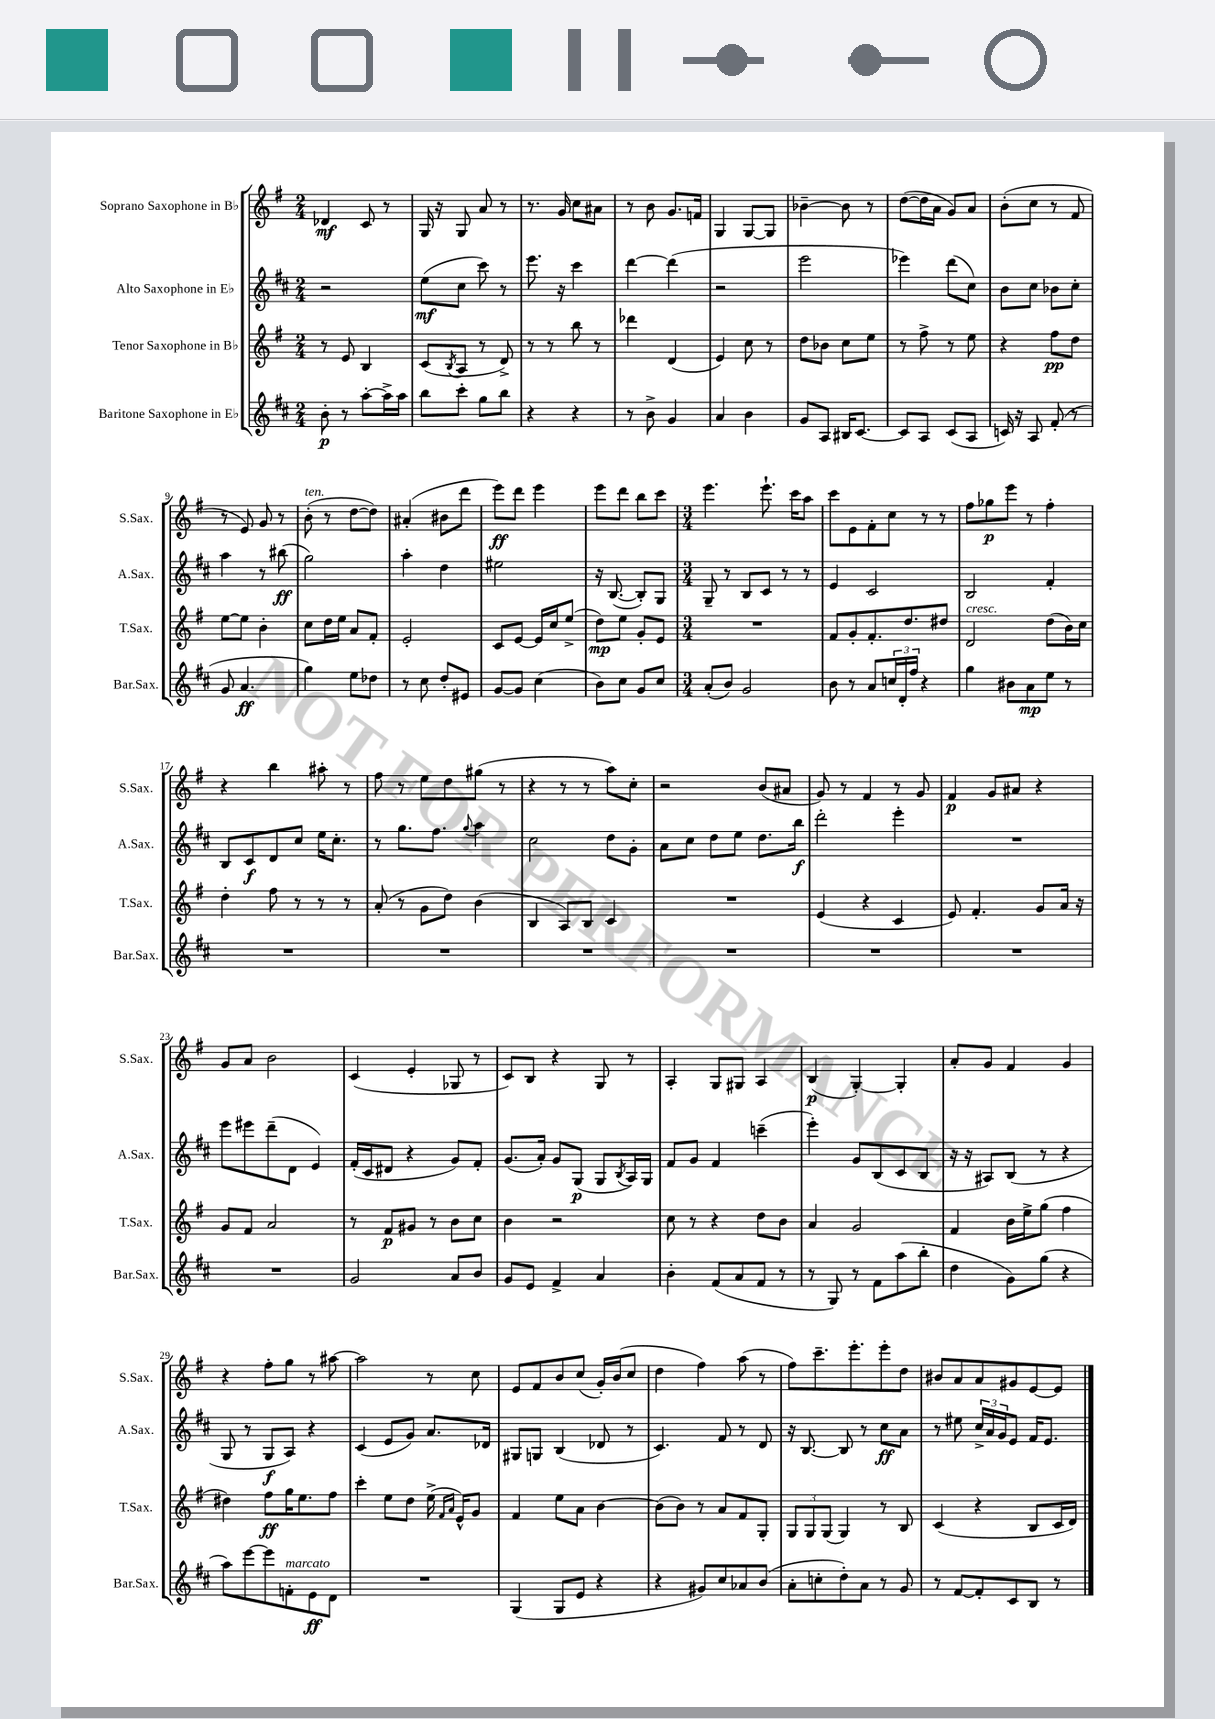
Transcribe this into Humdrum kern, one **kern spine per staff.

**kern	**kern	**kern	**kern
*staff4	*staff3	*staff2	*staff1
*clefG2	*clefG2	*clefG2	*clefG2
*k[f#c#]	*k[f#]	*k[f#c#]	*k[f#]
*M2/4	*M2/4	*M2/4	*M2/4
8b'\	8r	2r	4d-/
8r	8e/	.	.
[8aa'\L	4B/	.	8c/
16aa^\]L	.	.	8r
16aa\JJ	.	.	.
=	=	=	=
8bb\L	(8c/L	(8ee\L	16G/
.	.	.	16r
.	8qB/	.	.
8ccc#'\J	8A/J	8cc#\J	8G/
8gg\L	8r	8ccc#\)	8a/
8bb\J	8d^/)	8r	8r
=	=	=	=
4r	8r	8.eee\	8.r
.	8r	.	.
.	.	16r	16g/
4r	8bb\	4ccc#\	8cc\L
.	8r	.	8a#\J
=	=	=	=
8r	4ddd-\	[4ddd\	8r
8b^\	.	.	8b\
4g/	(4d/	(4ddd\]	8.g/L
.	.	.	16f/Jk
=	=	=	=
4a/	4e/)	2r	4G/
4b\	8cc\	.	[8G/L
.	8r	.	8G/]J
=	=	=	=
8g/L	8dd\L	2eee\	[4b-~\
8A/J	8b-\J	.	.
16B#/LK	8cc\L	.	8b-\]
[8.c#/J	.	.	.
.	8ee\J	.	8r
=	=	=	=
8c#/]L	8r	4eee-\)	([8dd\L
8A/J	8ff#^\	.	16dd\]L
.	.	.	16a\JJ
(8c#/L	8r	(8ddd\L	8g/L)
8A/J	8ee\	8cc#\J)	8a/J
=	=	=	=
16c/)	4r	8b\L	(8b'\L
16r	.	.	.
8A/	.	8cc#\J	8cc\J
(8f#'/	8ff#\L	8b-\L	8r
8r	8dd\J	8cc#'\J	8f#/
=	=	=	=
8g/	[8ee\L	4aa\	8r
4.a/	8ee\]J	.	8e/)
.	4b'\	8r	8g/
.	.	(8bb#\	8r
=	=	=	=
4gg\)	8cc\L	2gg\)	(8b'\
.	16dd\L	.	8r
.	16ee\JJ	.	.
8ee\L	8a/L	.	[8dd\L
8dd-\J	8f#'/J	.	8dd\]J)
=	=	=	=
8r	2e'/	4aa'\	(4a#'/
8cc#\	.	.	.
8dd'/L	.	4dd\	8b#\L
8e#/J	.	.	8ddd\J
=	=	=	=
[8g/L	8c/L	2ee#\	8eee\L)
8g/]J	[8e/J	.	8ddd\J
(4cc#\	16e/]LL	.	4eee\
.	16cc/J	.	.
.	(8ee^/J	.	.
=	=	=	=
8b\L)	8dd\L)	16r	8eee\L
.	.	([8.B/	.
8cc#\J	8ee\J	.	8ddd\J
8g/L	8g'/L	8B'/]L)	8bb\L
8cc#/J	8e/J	8G/J	8ccc\J
=	=	=	=
*M3/4	*M3/4	*M3/4	*M3/4
(8a'/L	2.r	8G~/	4.eee\
8b/J)	.	8r	.
2g/	.	8B/L	.
.	.	8c#/J	8.eee`\
.	.	8r	.
.	.	.	16ccc\LK
.	.	8r	8aa\J
=	=	=	=
8b\	8f#/L	4e/	8ccc\L
8r	8g'/	.	8e\
8a/L	8.f#'/	2c#/	8f#'\
24cc/L	.	.	8cc\J
24d'/	.	.	.
.	8.dd/	.	.
24ff#/JJ	.	.	.
4r	.	.	8r
.	8dd#/J	.	8r
=	=	=	=
4gg\	2d/	2B/	8ff#\L
.	.	.	8gg-\
8b#\L	.	.	8eee\J
8a\	.	.	8r
8ee\J	(8dd\L	4f#'/	4ff#'\
8r	16b\L)	.	.
.	16cc\JJ	.	.
=	=	=	=
2.r	4dd'\	8B/L	4r
.	.	8c#/	.
.	8ff#\	8d/	4bb\
.	8r	8cc#/J	.
.	8r	16ee\LK	8aa#'\
.	.	8.cc#'\J	.
.	8r	.	8r
=	=	=	=
2.r	(8a'/	8r	8ff#\
.	8r	8.gg\L	8r
.	8g\L	.	8ee\L
.	.	8.ff#\J	.
.	8dd\J)	.	8dd\
.	.	8qqgg/	.
.	(4b\	4aa\	(8gg#\J
.	.	.	8r
=	=	=	=
2.r	4B/	2cc#\	4r
.	8A/L)	.	8r
.	8B/J	.	8r
.	4c/	8dd\L	8aa\L)
.	.	8g'\J	8cc'\J
=	=	=	=
2.r	2.r	8a\L	2r
.	.	8cc#\J	.
.	.	8dd\L	.
.	.	8ee\J	.
.	.	8.dd\L	(8b/L
.	.	.	8a#/J
.	.	16bb\Jk	.
=	=	=	=
2.r	(4e/	2ddd'\	8g/)
.	.	.	8r
.	4r	.	4f#/
.	4c/	4eee'\	8r
.	.	.	8g/
=	=	=	=
2.r	8e/)	2.r	4f#/
.	4.f#'/	.	.
.	.	.	8g/L
.	.	.	8a#/J
.	8g/L	.	4r
.	16a/Jk	.	.
.	16r	.	.
=	=	=	=
2.r	8g/L	8eee\L	8g/L
.	8f#/J	8eee#\	8a/J
.	2a/	(8ddd~\	2b\
.	.	8d\J	.
.	.	4e/)	.
=	=	=	=
2g/	8r	(16f#'/LL	(4c/
.	.	16c#/J	.
.	8f#/L	8d#/J	.
.	8g#/J	4r	4e'/
.	8r	.	.
8a/L	8b\L	8g/L)	8G-/
8b/J	8cc\J	8f#'/J	8r
=	=	=	=
8g/L	4b\	(8.g/L	8c/L)
8e/J	.	.	8B/J
.	.	16a'/Jk)	.
4f#^/	2r	8g/L	4r
.	.	(8G/J	.
4a/	.	8G/L	8G/
.	.	8qB/	.
.	.	16A/L)	8r
.	.	16G/JJ	.
=	=	=	=
4b'\	8cc\	8f#/L	4A'/
.	8r	8g/J	.
(8f#/L	4r	4f#/	8G/L
8a/	.	.	8G#/J
8f#/J	8dd\L	(4ccc~\	4A/
8r	8b\J	.	.
=	=	=	=
8r	4a/	4eee'\)	(4B/
8G/)	.	.	.
8r	2g/	8g/L	[4G'/)
8f#\L	.	(8B/	.
(8aa\	.	8c#/	4G'/]
8bb'\J	.	8B/J	.
=	=	=	=
4dd\	4f#/	16r	8a'/L
.	.	16r	.
.	.	8A#/L)	8g/J
8g\L)	16b\LL	(8B/J	4f#/
.	16ee^\J	.	.
(8gg\J	(8gg\J	8r	.
4r	4ff#\	4r	4g/
=	=	=	=
8aa\L)	4dd#\)	8G/	4r
[8eee\	.	8r	.
8eee\]	8ff#\L	8G/L	8ff#'\L
8f'\	16gg\K	8A/J)	8gg\J
.	8.ee\	.	.
8e\	.	4r	8r
8d\J	8ff#\J	.	[8aa#\
=	=	=	=
2.r	4ccc'\	(4c#/	2aa#\]
.	8ee\L	8e/L	.
.	8dd\J	8g/J)	.
.	(16ee^\	8.a/L	8r
.	16qqf#/LL	.	.
.	16qqa/JJ	.	.
.	16e^^/LK)	.	.
.	8g/J	.	8cc\
.	.	16d-/Jk	.
=	=	=	=
(4G/	4f#/	8G#/L	8e/L
.	.	8G/J	8f#/
8G/L	8ee\L	(4B/	8b/
8e/J	8a\J	.	(8cc/J
4r	[4b\	8d-/	16g'/LL)
.	.	.	(16b/J
.	.	8r	8cc/J
=	=	=	=
4r	(8b\]L	4.c#/)	4dd\
.	8b\J)	.	.
8g#/L)	8r	.	4ff#\)
8cc#/	8a/L	8f#/	.
8a-/	8f#/	8r	(8aa\
(8b/J	8G'/J	8d/	8r
=	=	=	=
8a'\L	12G/L	16r	8ff#\L)
.	.	[8.B/	.
.	12G/	.	.
8cc'\	.	.	8.ccc~\
.	(12G/J	.	.
8dd'\)	4G/)	8B/]	.
.	.	.	8.eee'\
8a\J	.	8r	.
8r	8r	8cc#\L	8eee'\
8g/	8B/	8a\J	8dd\J
=	=	=	=
8r	(4c/	8r	8b#/L
[8f#/L	.	8ee#\	8a/
8f#'/]	4r	24cc#^/LL	8a/
.	.	24a/	.
.	.	24g/J	.
8c#/	.	8e/J	8g#/
8B/J	8B/L	16f#/LK	[8e/
.	.	8.e/J	.
8r	16c/L	.	8e/]J
.	16d/JJ)	.	.
==	==	==	==
*-	*-	*-	*-
